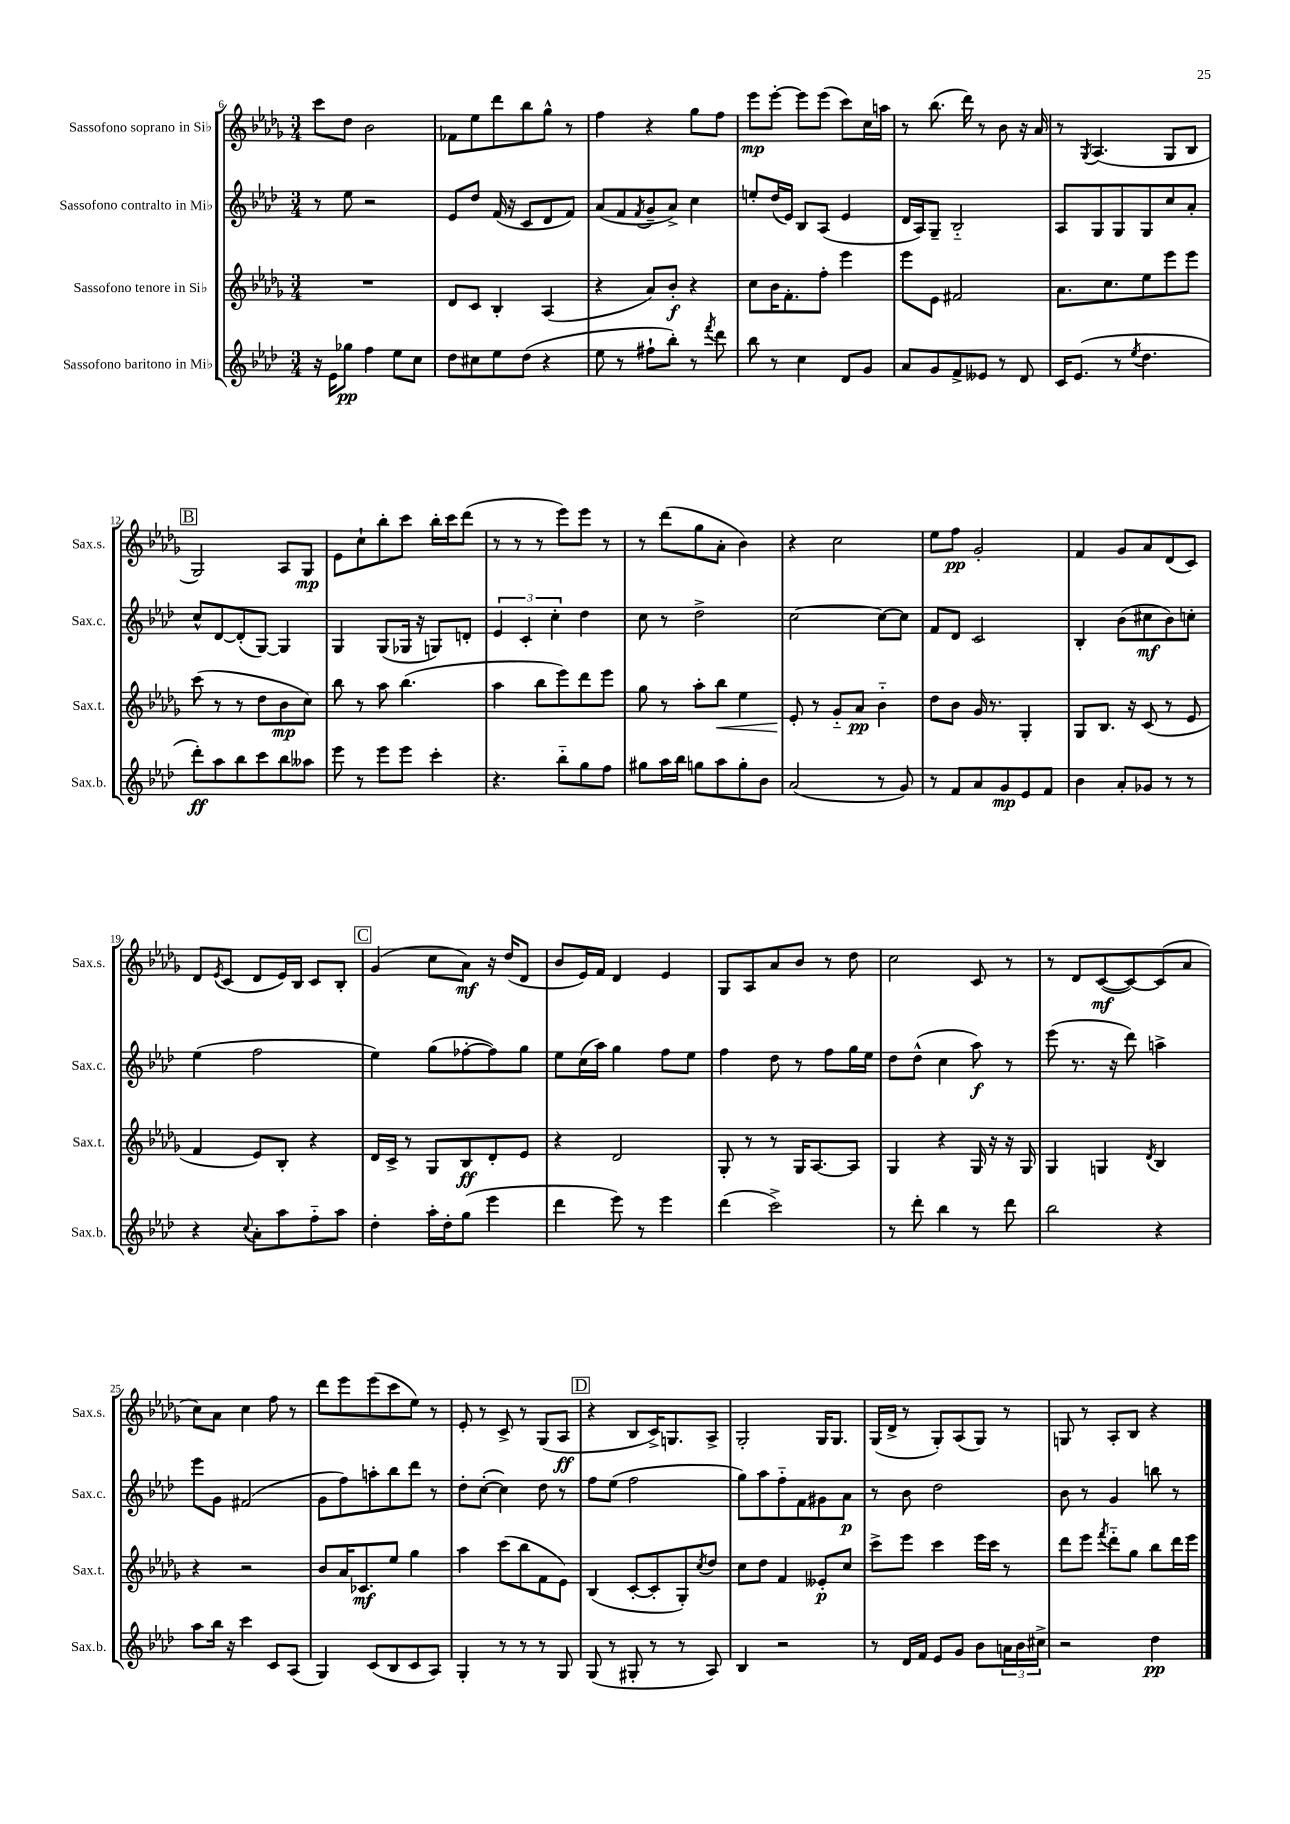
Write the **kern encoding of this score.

**kern	**kern	**kern	**kern
*staff4	*staff3	*staff2	*staff1
*clefG2	*clefG2	*clefG2	*clefG2
*k[b-e-a-d-]	*k[b-e-a-d-g-]	*k[b-e-a-d-]	*k[b-e-a-d-g-]
*M3/4	*M3/4	*M3/4	*M3/4
16r	2.r	8r	8ccc
16e-	.	.	.
8gg-	.	8ee-	8dd-
4ff	.	2r	2b-
8ee-	.	.	.
8cc	.	.	.
=	=	=	=
8dd-	8d-	8e-	8f-
8cc#	8c	8dd-	8ee-
8ee-	4B-'	(16f	8ddd-
.	.	16r	.
(8dd-	.	8c	8bb-
4r	(4A-	8d-	8gg-^^
.	.	8f)	8r
=	=	=	=
8ee-	4r	(8a-	4ff
8r	.	8f	.
.	.	8qf	.
8ff#`	8a-)	8g~	4r
8bb-')	8b-'	8a-^)	.
8r	4r	4cc	8gg-
8qfff	.	.	.
8ddd-	.	.	8ff
=	=	=	=
8bb-	8cc	8ee'	8eee-
8r	16b-	(16dd-	[8eee-'
.	8.f'	16e-)	.
4cc	.	8B-	8eee-]
.	8ff'	(8A-	(8eee-
8d-	4eee-	4e-	8ccc)
8g	.	.	16cc
.	.	.	16aa
=	=	=	=
8a-	8eee-	16d-	8r
.	.	16A-)	.
8g	8e-	8G~	(8.bb-
8f^	2f#	2B-'~	.
.	.	.	16ddd-)
8e--	.	.	8r
8r	.	.	8b-
8d-	.	.	16r
.	.	.	16a-
=	=	=	=
16c	8.a-	8A-	8r
(8.e-	.	.	.
.	.	.	8qG-
.	.	8G	(4.A-
.	8.cc	.	.
8r	.	8G	.
8qee-	.	.	.
4.dd-	8ee-	8G	.
.	8eee-	8cc	8G-
.	8eee-	8a-'	8B-
=	=	=	=
8ddd-')	(8ccc	8cc^^	2G-)
8aa-	8r	[8d-	.
8bb-	8r	(8d-']	.
8ccc	8dd-	[8G)	.
8bb-	8b-	4G]	8A-
8aa--	8cc)	.	8G-
=	=	=	=
8eee-	8bb-	4G	8e-
8r	8r	.	8cc`
8eee-	8aa-	(8G	8bb-'
8eee-	(4.bb-	16G-	8ccc
.	.	16r	.
4ccc'	.	8G)	16bb-'
.	.	.	16ccc
.	.	8d'	(8ddd-
=	=	=	=
4.r	4aa-	6e-	8r
.	.	.	8r
.	.	6c'	.
.	8bb-	.	8r
.	.	6cc'	.
8bb-'~	8eee-)	.	8eee-)
8gg	8ddd-	4dd-	8eee-
8ff	8eee-	.	8r
=	=	=	=
8gg#	8gg-	8cc	8r
16aa-	8r	8r	(8ddd-
16bb-	.	.	.
8gg	8aa-'	2dd-^	8gg-
8aa-	8bb-	.	8a-'
8gg'	4ee-	.	4b-)
8b-	.	.	.
=	=	=	=
(2a-	8e-'	[2cc	4r
.	8r	.	.
.	8g-'~	.	2cc
.	8a-	.	.
8r	4b-'~	8cc_	.
8g)	.	8cc]	.
=	=	=	=
8r	8dd-	8f	8ee-
8f	8b-	8d-	8ff
8a-	16g-	2c	2g-'
.	8.r	.	.
8g	.	.	.
8e-	4G-'	.	.
8f	.	.	.
=	=	=	=
4b-	8G-	4B-'	4f
.	8.B-	.	.
8a-'	.	(8b-	8g-
.	16r	.	.
8g-	(8c	8cc#	8a-
8r	8r	8b-)	(8d-
8r	8e-	8cc'	8c)
=	=	=	=
4r	4f	(4ee-	8d-
.	.	.	8qe-
.	.	.	(8c
8qqcc	.	.	.
8a-'	8e-)	2ff	8d-
8aa-	8B-'	.	16e-)
.	.	.	16B-
8ff'~	4r	.	8c
8aa-	.	.	8B-'
=	=	=	=
4dd-'	16d-	4ee-)	(4g-
.	16c^	.	.
.	8r	.	.
16aa-'	8G-	(8gg	8cc
16dd-'	.	.	.
(8gg	8B-	[8ff-'	8a-)
4eee-	8d-'	8ff-])	16r
.	.	.	(16dd-
.	8e-	8gg	8d-
=	=	=	=
4ddd-	4r	8ee-	8b-
.	.	(16cc	16e-)
.	.	16aa-)	16f
8eee-)	2d-	4gg	4d-
8r	.	.	.
4eee-	.	8ff	4e-
.	.	8ee-	.
=	=	=	=
(4ddd-	8G-'	4ff	8G-
.	8r	.	8A-
2ccc^)	8r	8dd-	8a-
.	16G-	8r	8b-
.	[8.A-	.	.
.	.	8ff	8r
.	8A-]	16gg	8dd-
.	.	16ee-	.
=	=	=	=
8r	4G-	8dd-	2cc
8ddd-'	.	(8dd-^^	.
4bb-	4r	4cc	.
8r	16G-	8aa-)	8c
.	16r	.	.
8ddd-	16r	8r	8r
.	16G-	.	.
=	=	=	=
2bb-	4G-	(8eee-	8r
.	.	8.r	8d-
.	4G	.	([8c
.	.	16r	.
.	.	8ddd-)	8c_)
.	8qd-	.	.
4r	4B-	4aa^	(8c]
.	.	.	8a-
=	=	=	=
8aa-	4r	8eee-	8cc)
16bb-	.	8g	8a-
16r	.	.	.
4ccc	2r	(2f#	4cc
8c	.	.	8ff
(8A-	.	.	8r
=	=	=	=
4G)	8b-	8g	8ddd-
.	16a-	8ff)	8eee-
.	8.c-	.	.
(8c	.	8aa'	(8eee-
8B-	8ee-	8bb-	8ccc
8c	4gg-	8ddd-	8ee-)
8A-)	.	8r	8r
=	=	=	=
4G'	4aa-	8dd-'	8e-'
.	.	([8cc'	8r
8r	(8ccc	4cc])	8c^
8r	8bb-	.	8r
8r	8f	8dd-	(8G-
8G	8e-)	8r	8A-
=	=	=	=
(8G	(4B-	8ff	4r
8r	.	(8ee-	.
8G#'	[8c'	2ff	8B-
8r	8c']	.	16c^)
.	.	.	8.G
8r	8G-')	.	.
.	8qcc	.	.
8A-)	8dd-	.	8A-^
=	=	=	=
4B-	8cc	8gg)	2G-'
.	8dd-	8aa-	.
2r	4f	8ff'~	.
.	.	8f	.
.	8e--'	8g#	16G-
.	.	.	8.G-
.	8cc	8a-	.
=	=	=	=
8r	8ccc^	8r	(16G-
.	.	.	16d-^
16d-	8eee-	8b-	8r
16f	.	.	.
8e-	4ccc	2dd-	8G-')
8g	.	.	(8A-
8b-	16eee-	.	8G-)
.	16ccc	.	.
24a	8r	.	8r
24b-	.	.	.
24cc#^	.	.	.
=	=	=	=
2r	8ddd-	8b-	8G
.	8eee-	8r	8r
.	8qfff	.	.
.	8ddd-'~	4g	8A-'
.	8gg-	.	8B-
4dd-	8bb-	8bb	4r
.	16ddd-	8r	.
.	16eee-	.	.
==	==	==	==
*-	*-	*-	*-
